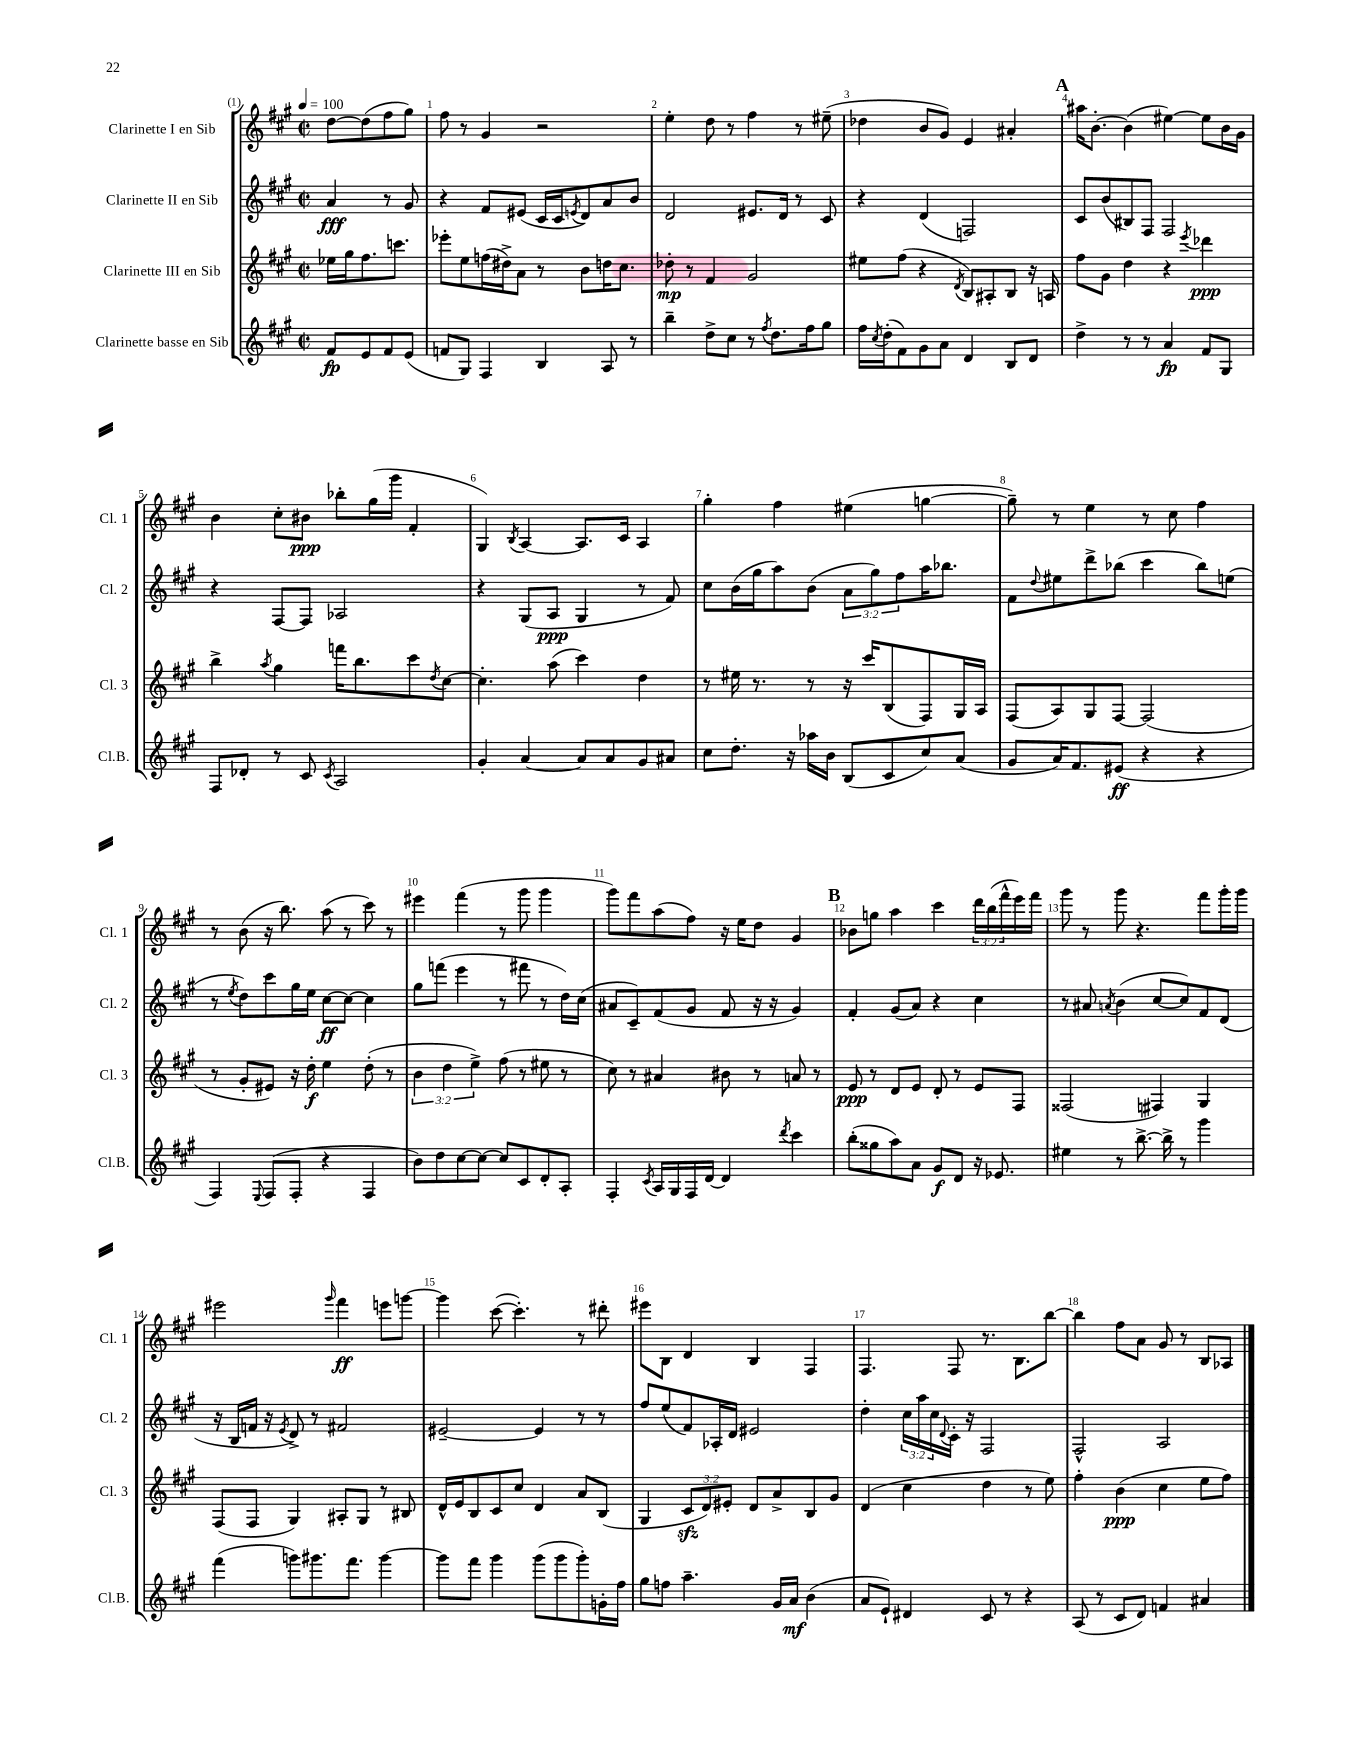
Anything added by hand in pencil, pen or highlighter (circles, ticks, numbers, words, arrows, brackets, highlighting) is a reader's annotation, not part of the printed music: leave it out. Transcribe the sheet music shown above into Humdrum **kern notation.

**kern	**dynam	**kern	**dynam	**kern	**dynam	**kern	**dynam
*part4	*part4	*part3	*part3	*part2	*part2	*part1	*part1
*staff4	*staff4	*staff3	*staff3	*staff2	*staff2	*staff1	*staff1
*I"Clarinette basse en Sib	*	*I"Clarinette III en Sib	*	*I"Clarinette II en Sib	*	*I"Clarinette I en Sib	*
*I'Cl.B.	*	*I'Cl. 3	*	*I'Cl. 2	*	*I'Cl. 1	*
*clefG2	*	*clefG2	*	*clefG2	*	*clefG2	*
*k[f#c#g#]	*	*k[f#c#g#]	*	*k[f#c#g#]	*	*k[f#c#g#]	*
*M2/2	*	*M2/2	*	*M2/2	*	*M2/2	*
*met(c|)	*	*met(c|)	*	*met(c|)	*	*met(c|)	*
*MM100	*	*MM100	*	*MM100	*	*MM100	*
=	=	=	=	=	=	=	=
8f#/L	fp	16ee-X\LL	.	4a/	fff	[8dd\L	.
.	.	16gg#\J	.	.	.	.	.
8e/	.	8.ff#\	.	.	.	(8dd\]	.
8f#/	.	.	.	8r	.	8ff#\	.
.	.	8.cccn\J	.	.	.	.	.
(8e/J	.	.	.	8g#/	.	8gg#\J)	.
=1	=1	=1	=1	=1	=1	=1	=1
8fn/L	.	8eee-X'\L	.	4r	.	8ff#\	.
8G#/J)	.	8ee\	.	.	.	8r	.
4F#/	.	(16ffn\L	.	8f#/L	.	4g#/	.
.	.	16dd#X^\J)	.	.	.	.	.
.	.	8a\J	.	(8e#X/J	.	.	.
4B/	.	8r	.	16c#/LL	.	2r	.
.	.	.	.	16c#/J	.	.	.
.	.	.	.	8qen/	.	.	.
.	.	8b\L	.	8d/)	.	.	.
8A/	.	16ddn\K	.	8a/	.	.	.
.	.	8.cc#\J	.	.	.	.	.
8r	.	.	.	8b/J	.	.	.
=2	=2	=2	=2	=2	=2	=2	=2
4bb~\	.	8dd-X'\	mp	2d/	.	4ee'\	.
.	.	8r	.	.	.	.	.
8dd^\L	.	4f#/	.	.	.	8dd\	.
8cc#\J	.	.	.	.	.	8r	.
8r	.	2g#/	.	8.e#X/L	.	4ff#\	.
8qff#/	.	.	.	.	.	.	.
8.dd\L	.	.	.	.	.	.	.
.	.	.	.	16d/Jk	.	.	.
.	.	.	.	8r	.	8r	.
16ff#\k	.	.	.	.	.	.	.
8gg#\J	.	.	.	8c#/	.	(8ee#X~\	.
=3	=3	=3	=3	=3	=3	=3	=3
16ff#\LL	.	8ee#X\L	.	4r	.	4dd-X\	.
8qcc#/	.	.	.	.	.	.	.
(16dd'\J	.	.	.	.	.	.	.
8f#\)	.	(8ff#\J	.	.	.	.	.
8g#\	.	4r	.	(4d/	.	8b/L	.
8a\J	.	.	.	.	.	8g#/J)	.
.	.	8qd/	.	.	.	.	.
4d/	.	8B/L)	.	2Fn/)	.	4e/	.
.	.	8A#X'/	.	.	.	.	.
8B/L	.	8B/J	.	.	.	4a#X'/	.
8d/J	.	16r	.	.	.	.	.
.	.	16An/	.	.	.	.	.
!!LO:REH:place=s1:t=A
=4	=4	=4	=4	=4	=4	=4	=4
4dd^\	.	8ff#\L	.	8c#/L	.	16aa#X\KL	.
.	.	.	.	.	.	[8.b'\J	.
.	.	8g#\J	.	(8b/	.	.	.
8r	.	4dd\	.	8B#X/)	.	(4b\]	.
8r	.	.	.	8F#/J	.	.	.
4a/	fp	4r	.	2F#/	.	[4ee#X\)	.
.	.	8qeee/	.	.	.	.	.
8f#/L	.	4ddd-X\	ppp	.	.	8ee#\L]	.
8G#/J	.	.	.	.	.	16b\L	.
.	.	.	.	.	.	16g#\JJ	.
!!LO:LB:g=z
=5	=5	=5	=5	=5	=5	=5	=5
8F#/L	.	4bb^\	.	4r	.	4b\	.
8d-X'/J	.	.	.	.	.	.	.
.	.	8qaa/	.	.	.	.	.
8r	.	4gg#\	.	[8F#/L	.	8cc#'\L	.
8c#/	.	.	.	8F#/J]	.	8b#X\J	ppp
8qc#/	.	.	.	.	.	.	.
2A/	.	16fffn\KL	.	2A-X/	.	8bb-X'\L	.
.	.	8.bb\	.	.	.	.	.
.	.	.	.	.	.	(16gg#\L	.
.	.	.	.	.	.	16ggg#\JJ	.
.	.	8ccc#\	.	.	.	4f#'/	.
.	.	8qdd/	.	.	.	.	.
.	.	[8cc#\J	.	.	.	.	.
=6	=6	=6	=6	=6	=6	=6	=6
4g#'/	.	4.cc#'\]	.	4r	.	4G#/)	.
.	.	.	.	.	.	8qB/	.
[4a/	.	.	.	(8G#/L	.	[4A/	.
.	.	(8aa\	.	8A/J	ppp	.	.
8a/L]	.	4ccc#\)	.	4G#/	.	8.A/L]	.
8a/	.	.	.	.	.	.	.
.	.	.	.	.	.	16c#/Jk	.
8g#/	.	4dd\	.	8r	.	4A/	.
8a#X/J	.	.	.	8f#/)	.	.	.
=7	=7	=7	=7	=7	=7	=7	=7
8cc#\L	.	8r	.	8cc#\L	.	4gg#'\	.
8.dd'\J	.	16ee#X\	.	(16b\L	.	.	.
.	.	8.r	.	16gg#\J	.	.	.
.	.	.	.	8aa\)	.	4ff#\	.
16r	.	.	.	.	.	.	.
16aa-X\LL	.	8r	.	(8b\J	.	.	.
16b\JJ	.	.	.	.	.	.	.
(8B/L	.	16r	.	12a\L	.	(4ee#X\	.
.	.	16ccc#/KL	.	.	.	.	.
.	.	.	.	12gg#\)	.	.	.
8c#/	.	(8B/	.	.	.	.	.
.	.	.	.	12ff#\	.	.	.
8cc#/)	.	8F#/)	.	16aa\K	.	[4ggn\	.
.	.	.	.	8.bb-X\J	.	.	.
(8a/J	.	16G#/L	.	.	.	.	.
.	.	16A/JJ	.	.	.	.	.
=8	=8	=8	=8	=8	=8	=8	=8
8g#/L	.	(8F#/L	.	8f#\L	.	8gg~\])	.
.	.	.	.	8qqdd/	.	.	.
16a/K)	.	8A/)	.	8ee#X\	.	8r	.
8.f#/	.	.	.	.	.	.	.
.	.	8G#/	.	8ddd^\	.	4ee\	.
(8e#X/J	ff	[8F#/J	.	(8bb-X\J	.	.	.
4r	.	(2F#/]	.	4ccc#\	.	8r	.
.	.	.	.	.	.	8cc#\	.
4r	.	.	.	8bb-\L)	.	4ff#\	.
.	.	.	.	(8een\J	.	.	.
!!LO:LB:g=z
=9	=9	=9	=9	=9	=9	=9	=9
4F#/)	.	8r	.	8r	.	8r	.
.	.	.	.	8qee/	.	.	.
.	.	8g#'/L	.	8dd\L)	.	(8b\	.
8qqE/	.	.	.	.	.	.	.
(8F#/L	.	8e#X/J)	.	8ccc#\	.	16r	.
.	.	.	.	.	.	8.bb\)	.
8F#'/J	.	16r	.	16gg#\L	.	.	.
.	.	16dd'\	f	16ee\JJ	.	.	.
4r	.	4ee\	.	[8cc#\L	ff	(8aa\	.
.	.	.	.	8cc#\J_	.	8r	.
4F#/	.	(8dd'\	.	4cc#\]	.	8ccc#\)	.
.	.	8r	.	.	.	8r	.
=10	=10	=10	=10	=10	=10	=10	=10
8b\L)	.	6b\	.	8gg#\L	.	4eee#X\	.
8dd\	.	.	.	(8fffn\J	.	.	.
.	.	6dd\	.	.	.	.	.
[8cc#\	.	.	.	4eee\	.	(4fff#\	.
.	.	6ee^\)	.	.	.	.	.
8cc#\J_	.	.	.	.	.	.	.
8cc#/L]	.	(8ff#\	.	8r	.	8r	.
8c#/	.	8r	.	8fff#X\	.	8ggg#\	.
8d'/	.	8ee#X\	.	8r	.	4ggg#\	.
8A'/J	.	8r	.	16dd\LL)	.	.	.
.	.	.	.	(16cc#\JJ	.	.	.
=11	=11	=11	=11	=11	=11	=11	=11
4F#'/	.	8cc#\)	.	8a#X/L	.	8ggg#\L)	.
.	.	8r	.	8c#~/)	.	8fff#\	.
8qc#/	.	.	.	.	.	.	.
16A/LL	.	4a#X/	.	(8f#/	.	(8aa\	.
16G#/	.	.	.	.	.	.	.
16F#/	.	.	.	8g#/J	.	8ff#\J)	.
[16d/JJ	.	.	.	.	.	.	.
4d/]	.	8b#X\	.	8f#/	.	16r	.
.	.	.	.	.	.	16ee\KL	.
.	.	8r	.	16r	.	8dd\J	.
.	.	.	.	16r	.	.	.
8qddd/	.	.	.	.	.	.	.
4ccc#\	.	8an/	.	4g#/)	.	4g#/	.
.	.	8r	.	.	.	.	.
!!LO:REH:place=s1:t=B
=12	=12	=12	=12	=12	=12	=12	=12
(8bb'\L	.	8e/	ppp	4f#'/	.	8b-X\L	.
8gg##X\	.	8r	.	.	.	8ggn\J	.
8aa\)	.	8d/L	.	(8g#/L	.	4aa\	.
8a\J	.	8e/J	.	8a/J)	.	.	.
8g#/L	f	8d'/	.	4r	.	4ccc#\	.
8d/J	.	8r	.	.	.	.	.
16r	.	8e/L	.	4cc#\	.	24ddd\LL	.
.	.	.	.	.	.	(24bb\	.
8.e-X/	.	.	.	.	.	.	.
.	.	.	.	.	.	24fff#^^\	.
.	.	8F#/J	.	.	.	16eee\)	.
.	.	.	.	.	.	16fff#\JJ	.
=13	=13	=13	=13	=13	=13	=13	=13
4ee#X\	.	(2F##X/	.	8r	.	8ggg#\	.
.	.	.	.	8a#X/	.	8r	.
.	.	.	.	8qan/	.	.	.
8r	.	.	.	(4b\	.	8ggg#\	.
[8.bb^\	.	.	.	.	.	4.r	.
.	.	4F#X/)	.	[8cc#/L	.	.	.
16bb^\]	.	.	.	.	.	.	.
8r	.	.	.	8cc#/])	.	.	.
4ggg#\	.	4G#/	.	8f#/	.	8fff#\L	.
.	.	.	.	(8d/J	.	16ggg#'\L	.
.	.	.	.	.	.	16ggg#\JJ	.
!!LO:LB:g=z
=14	=14	=14	=14	=14	=14	=14	=14
(4fff#\	.	(8F#/L	.	16r	.	2eee#X\	.
.	.	.	.	16B/LL	.	.	.
.	.	8F#/J	.	16fn/JJ	.	.	.
.	.	.	.	16r	.	.	.
.	.	.	.	8qe/	.	.	.
8gggn\L)	.	4G#/)	.	8d^/)	.	.	.
8.ggg#X\	.	.	.	8r	.	.	.
.	.	.	.	.	.	16qqggg#/	.
.	.	8A#X'/L	.	2f#X/	.	4fff#\	ff
8.fff#\J	.	.	.	.	.	.	.
.	.	8G#/J	.	.	.	.	.
[4ggg#\	.	8r	.	.	.	8eeen\L	.
.	.	8B#X/	.	.	.	[8gggn\J	.
=15	=15	=15	=15	=15	=15	=15	=15
8ggg#\L]	.	16d^^/LL	.	[2e#X~/	.	4ggg\]	.
.	.	16e/J	.	.	.	.	.
8fff#\J	.	8B/	.	.	.	.	.
4ggg#\	.	8c#/	.	.	.	([8ccc#\	.
.	.	8cc#/J	.	.	.	4.ccc#'\])	.
(8ggg#\L	.	4d/	.	4e#/]	.	.	.
8ggg#\	.	.	.	.	.	.	.
8ggg#'\)	.	8a/L	.	8r	.	8r	.
16gn'\L	.	(8B/J	.	8r	.	8ddd#X'\	.
16ff#\JJ	.	.	.	.	.	.	.
=16	=16	=16	=16	=16	=16	=16	=16
8gg#\L	.	4G#/	.	8ff#/L	.	8eee#X\L	.
8ffn\J	.	.	.	(8ee/	.	8B\J	.
4.aa~\	.	12c#zz/L	.	8f#/)	.	4d/	.
.	.	12d/)	.	.	.	.	.
.	.	.	.	16A-X'/L	.	.	.
.	.	12e#X'/J	.	.	.	.	.
.	.	.	.	16d/JJ	.	.	.
.	.	8d/L	.	2e#X/	.	4B/	.
16g#/LL	.	8a^/	.	.	.	.	.
16a/JJ	mf	.	.	.	.	.	.
(4b\	.	8B/	.	.	.	4F#/	.
.	.	8g#/J	.	.	.	.	.
=17	=17	=17	=17	=17	=17	=17	=17
8a/L	.	(4d/	.	4dd'\	.	4.F#/	.
8e`/J)	.	.	.	.	.	.	.
4d#X/	.	4cc#\	.	24cc#\LL	.	.	.
.	.	.	.	24aa\	.	.	.
.	.	.	.	24cc#\	.	.	.
.	.	.	.	8qqd/	.	.	.
.	.	.	.	16c#'\JJ	.	8F#/	.
.	.	.	.	16r	.	.	.
8c#/	.	4dd\	.	2F#/	.	8.r	.
8r	.	.	.	.	.	.	.
.	.	.	.	.	.	8.B\L	.
4r	.	8r	.	.	.	.	.
.	.	8ee\)	.	.	.	[8bb\J	.
=18	=18	=18	=18	=18	=18	=18	=18
(8A/	.	4ff#'\	.	2F#^^/	.	4bb\]	.
8r	.	.	.	.	.	.	.
8c#/L	.	(4b\	ppp	.	.	8ff#\L	.
8d/J)	.	.	.	.	.	8a\J	.
4fn/	.	4cc#\	.	2A/	.	8g#/	.
.	.	.	.	.	.	8r	.
4a#X/	.	8ee\L	.	.	.	8B/L	.
.	.	8ff#\J)	.	.	.	8A-X/J	.
==	==	==	==	==	==	==	==
*-	*-	*-	*-	*-	*-	*-	*-
